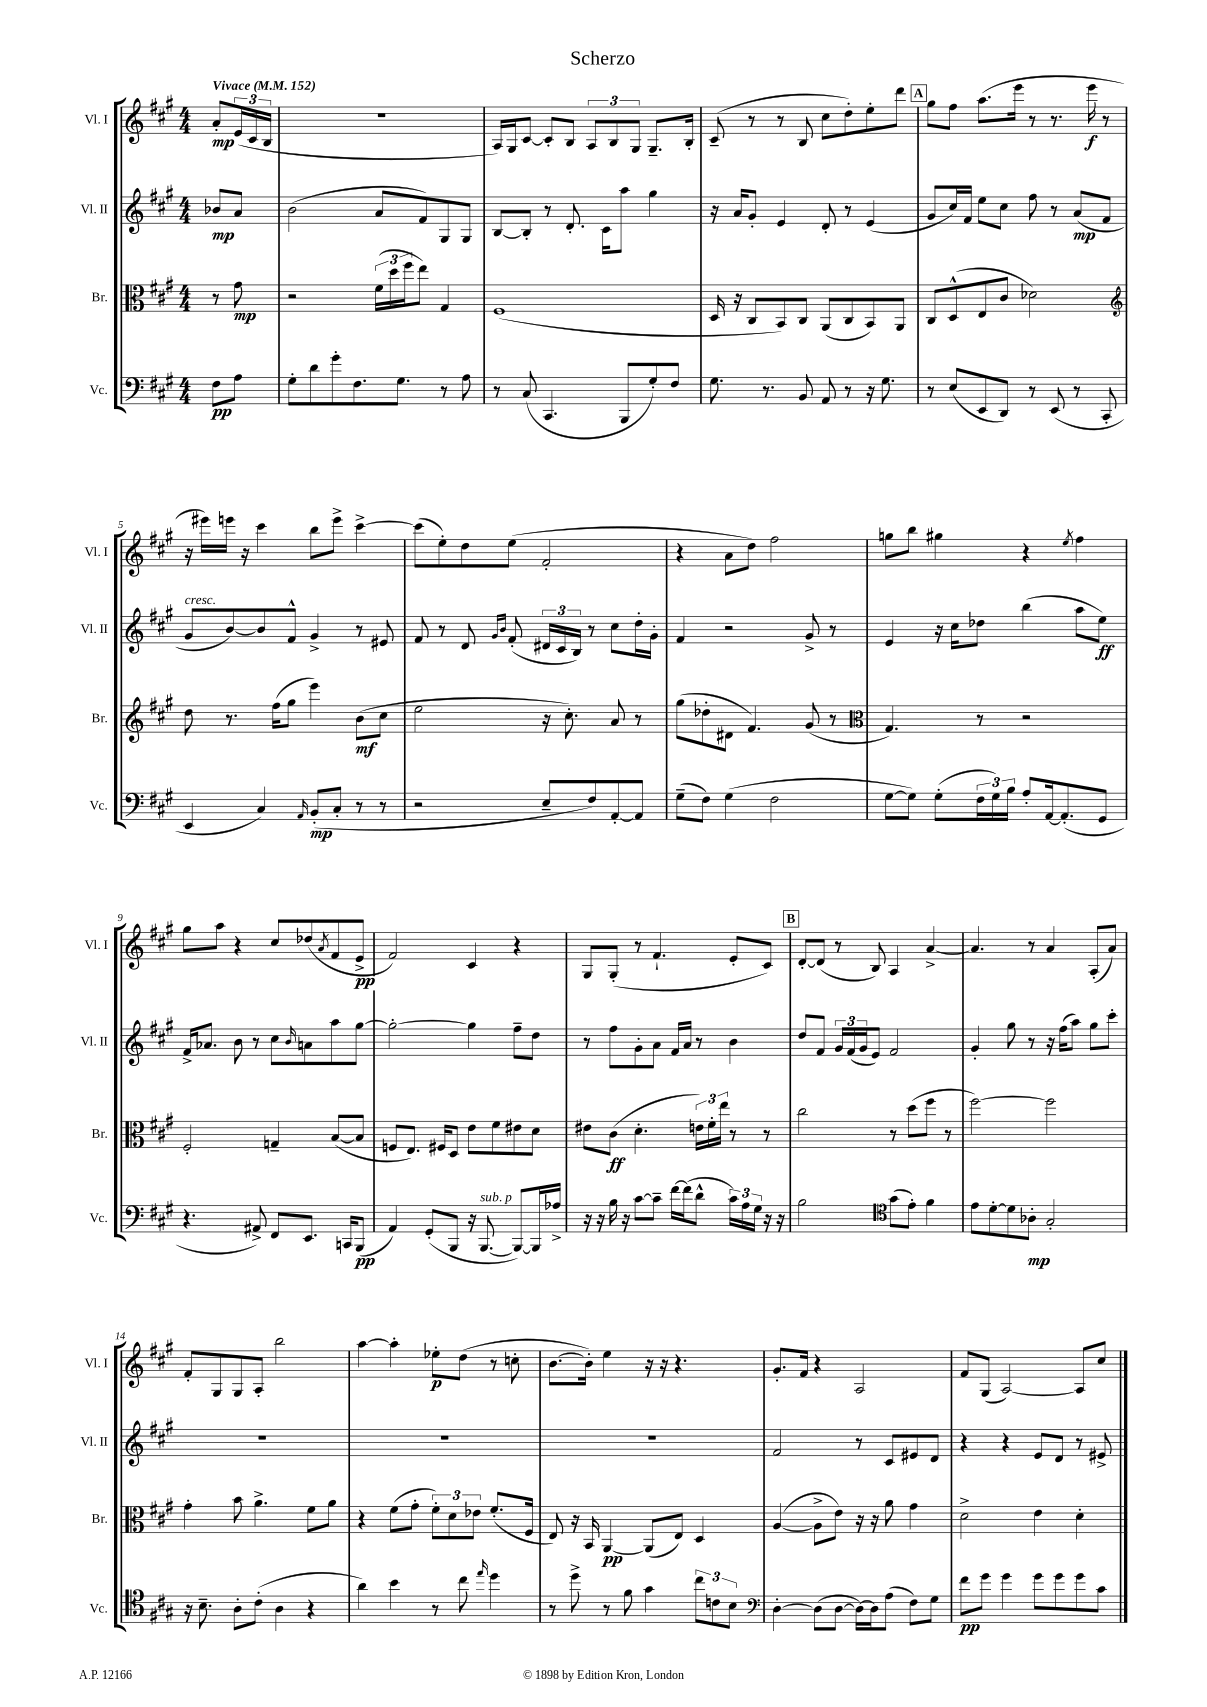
\header { title = "Scherzo" }
<<
\new StaffGroup <<
\new Staff = "s0" \with { instrumentName = "Vl. I" shortInstrumentName = "Vl. I" } {
    \clef treble \key a \major \numericTimeSignature \time 4/4 \partial 4 \tempo "Vivace" 4 = 152
    a'8-.\mp \tuplet 3/2 { e'16( cis'16 b16 } |
    R1 |
    a16) gis16 cis'8~ cis'8-. b8 \tuplet 3/2 { a8 b8 gis8 } gis8.-- b16-. |
    cis'8--( r8 r8 b8 cis''8 d''8-.) e''8-. d'''8 |
    \mark \markup { \box "A" } gis''8 fis''8 a''8.( e'''16 r8 r8. e'''16\f r8 |
    r16 eis'''16) e'''16 r16 cis'''4 b''8 e'''8-> cis'''4~-> |
    cis'''8( e''8-.) d''8 e''8( fis'2-. |
    r4 a'8 d''8) fis''2 |
    g''8 b''8 gis''4 r4 \acciaccatura { e''8 } fis''4 |
    gis''8 a''8 r4 cis''8 des''8( \acciaccatura { a'8 } fis'8 e'8->\pp |
    fis'2) cis'4 r4 |
    gis8 gis8-.( r8 fis'4.-! e'8-. cis'8) |
    \mark \markup { \box "B" } d'8~-. d'8( r8 b8) a4 a'4~-> |
    a'4. r8 a'4 a8-.( a'8) |
    fis'8-. gis8 gis8 a8-. b''2 |
    a''4~ a''4-. ees''8-.\p d''8( r8 c''8-. |
    b'8.~ b'16-.) e''4 r16 r16 r4. |
    gis'8.-. fis'16 r4 a2 |
    fis'8 gis8( a2~) a8 cis''8 \bar "|." |
}
\new Staff = "s1" \with { instrumentName = "Vl. II" shortInstrumentName = "Vl. II" } {
    \clef treble \key a \major \numericTimeSignature \time 4/4 \partial 4
    bes'8\mp a'8 |
    b'2( a'8 fis'8) gis8 gis8 |
    b8~ b8-. r8 d'8.-. cis'16 a''8 gis''4 |
    r16 a'16 gis'8-. e'4 d'8-. r8 e'4( |
    \mark \markup { \box "A" } gis'8 cis''16) fis'16 e''8 cis''8 fis''8 r8 a'8\mp( fis'8 |
    gis'8^\markup { \italic "cresc." } b'8~) b'8 fis'8-^ gis'4-> r8 eis'8 |
    fis'8 r8 d'8 \grace { gis'16 b'16 } fis'8-.( \tuplet 3/2 { dis'16 cis'16 b16) } r8 cis''8 d''16-. gis'16-. |
    fis'4 r2 gis'8-> r8 |
    e'4 r16 cis''16 des''8 b''4( a''8 e''8\ff) |
    fis'16-> aes'8. b'8 r8 cis''8 \grace { b'16 } a'8 a''8 gis''8~ |
    gis''2~-. gis''4 fis''8-- d''8 |
    r8 fis''8 gis'8-. a'8 fis'16 a'16 r8 b'4 |
    \mark \markup { \box "B" } d''8 fis'8 \tuplet 3/2 { gis'16 fis'16( gis'16 } e'8) fis'2 |
    gis'4-. gis''8 r8 r16 fis''16( a''8) gis''8 cis'''8-. |
    R1 |
    R1 |
    R1 |
    fis'2 r8 cis'8 eis'8 d'8 |
    r4 r4 e'8 d'8 r8 eis'8-> \bar "|." |
}
\new Staff = "s2" \with { instrumentName = "Br." shortInstrumentName = "Br." } {
    \clef alto \key a \major \numericTimeSignature \time 4/4 \partial 4
    r8 gis'8\mp |
    r2 \tuplet 3/2 { fis'16( d''16 fis''16 } e''8) gis4 |
    fis1( |
    d16 r16 cis8 b,8) cis8 a,8( cis8 b,8) a,8 |
    \mark \markup { \box "A" } cis8 d8-^( e8 cis'8 des'2) |
    \clef treble d''8 r8. fis''16( gis''8 e'''4) b'8\mf( cis''8 |
    e''2 r16 cis''8.-.) a'8 r8 |
    gis''8( des''8-. dis'8 fis'4.) gis'8( r8 |
    \clef alto gis4.) r8 r2 |
    fis2-. g4-- b8~( b8 |
    f8 e8.) fis16 d8 e'8 fis'8 eis'8 d'8 |
    eis'8 cis'8\ff( d'4.-. \tuplet 3/2 { e'16) fis'16-. e''16 } r8 r8 |
    \mark \markup { \box "B" } cis''2 r8 d''8( fis''8 r8 |
    fis''2~) fis''2 |
    gis'4-. b'8 a'4.-> fis'8 a'8 |
    r4 fis'8( gis'8-. \tuplet 3/2 { fis'8-.) d'8 ees'8 } fis'8.-.( fis16 |
    e8) r16 b,16 a,4~\pp a,8( e8) d4 |
    a4~( a8-> e'8) r16 r16 a'8 gis'4 |
    d'2-> e'4 d'4-. \bar "|." |
}
\new Staff = "s3" \with { instrumentName = "Vc." shortInstrumentName = "Vc." } {
    \clef bass \key a \major \numericTimeSignature \time 4/4 \partial 4
    fis8\pp a8 |
    gis8-. d'8 gis'8-. fis8. gis8. r8 a8 |
    r8 cis8( cis,4. b,,8 gis8-.) fis8 |
    gis8. r8. b,8 a,8 r8 r16 gis8. |
    \mark \markup { \box "A" } r8 e8( e,8 d,8) r8 e,8( r8 cis,8-. |
    e,4 cis4) \grace { a,16 } b,8-.\mp( cis8-. r8 r8 |
    r2 e8-- fis8) a,8~-. a,8 |
    gis8--( fis8) gis4( fis2 |
    gis8~ gis8) gis8-.( \tuplet 3/2 { fis16 gis16) b16 } a8-. a,16~ a,8.-.( gis,8 |
    r4. ais,8->) fis,8 e,8. c,16 b,,8\pp( |
    a,4) gis,8-.( b,,8 r16 b,,8.~^\markup { \italic "sub. p" } b,,8~) b,,16 aes16-> |
    r16 r16 b16 r16 cis'8~ cis'8-- fis'16~ fis'16( d'8-^ \tuplet 3/2 { cis'16) a16 gis16 } r16 r16 |
    \mark \markup { \box "B" } b2 \clef tenor gis'8( e'8-.) fis'4 |
    e'8 d'8~-. d'8 aes8-.\mp gis2-. |
    r16 b8.-- a8-. cis'8-.( a4 r4 |
    a'4) b'4 r8 cis''8 \grace { e''16 } d''4 |
    r8 d''8-> r8 fis'8 gis'4 \tuplet 3/2 { cis''8 c'8 b8 } |
    \clef bass d4~-. d8( d8~ d16~) d16 a8( fis8) gis8 |
    fis'8\pp gis'8 gis'4 gis'8 gis'8 gis'8 cis'8 \bar "|." |
}
>>
>>
